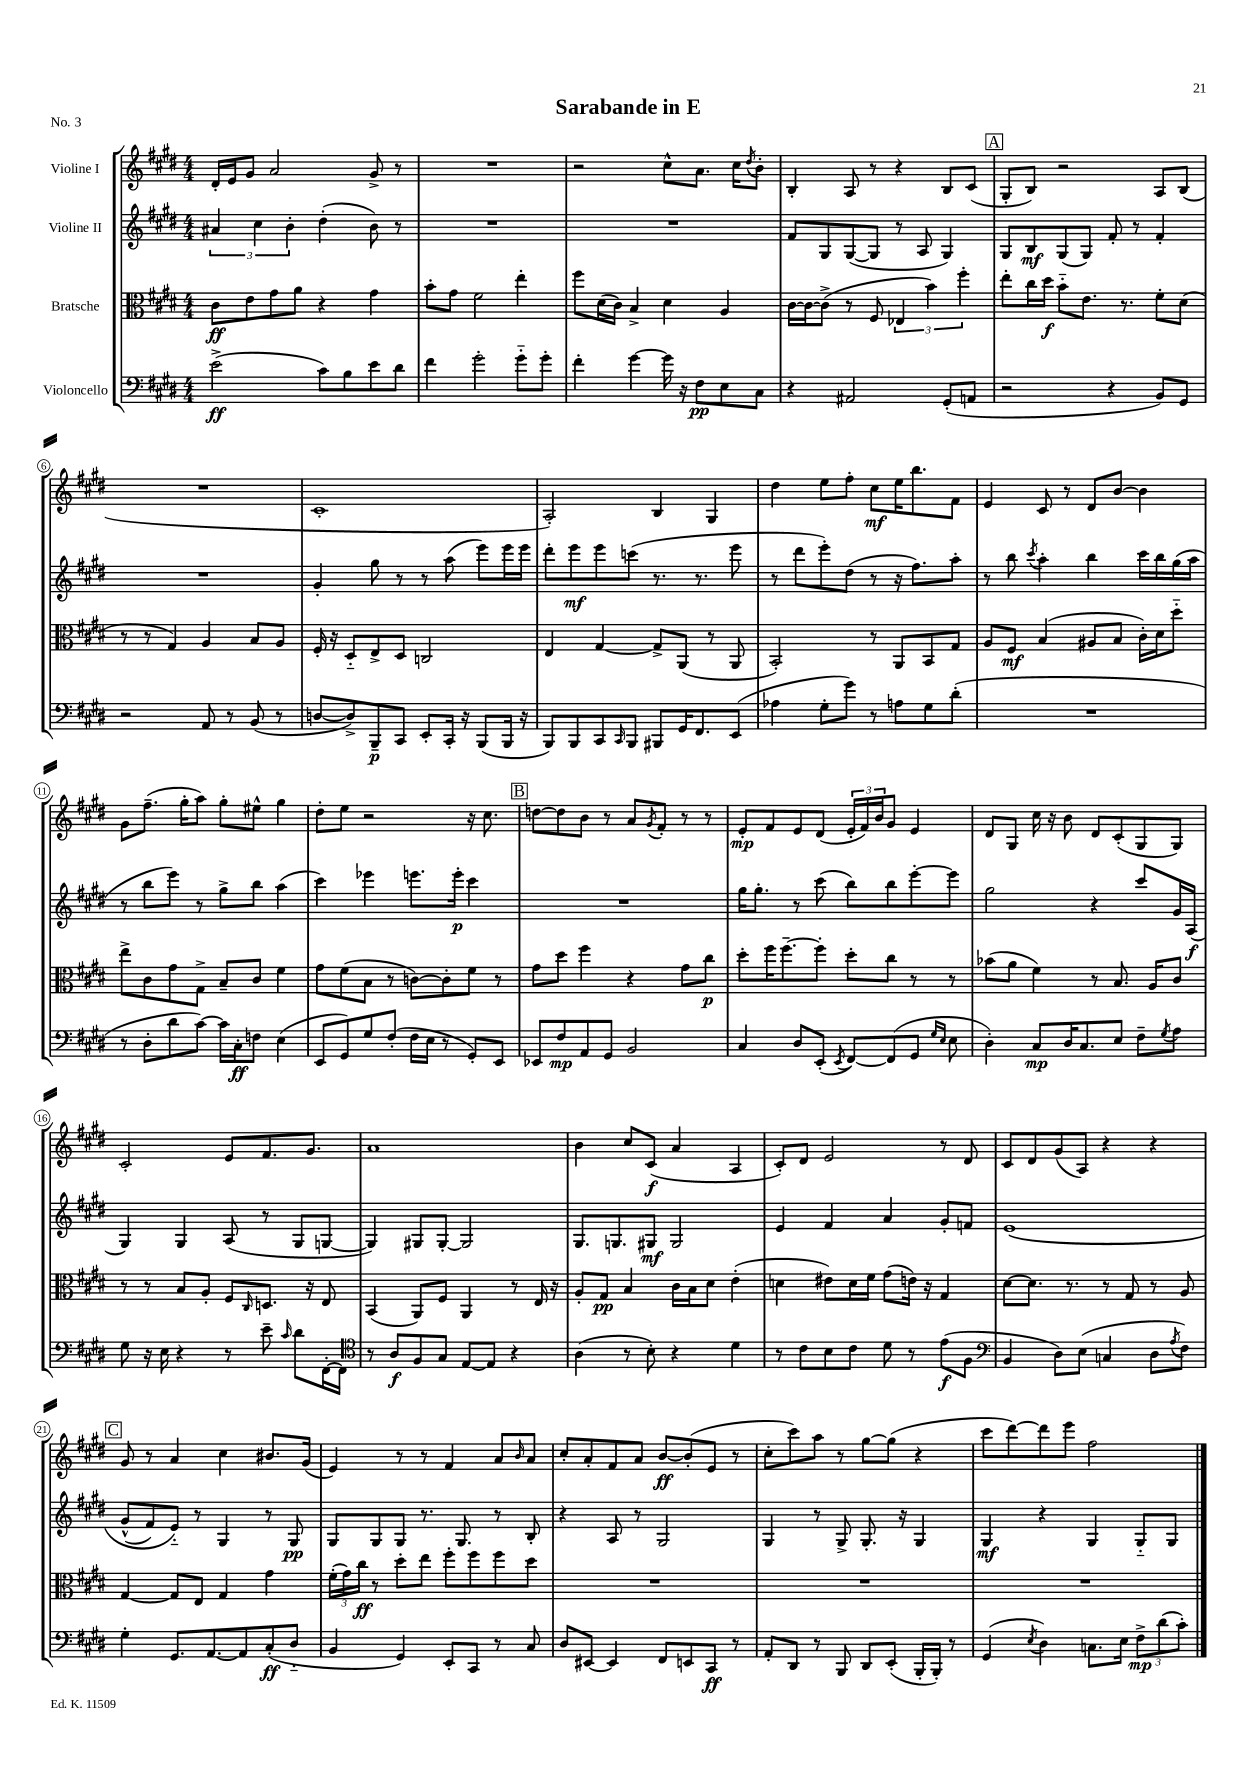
\header { title = "Sarabande in E" piece = "No. 3" }
<<
\new StaffGroup <<
\new Staff = "s0" \with { instrumentName = "Violine I" } {
    \clef treble \key e \major \numericTimeSignature \time 4/4
    dis'16-. e'16 gis'8 a'2 gis'8-> r8 |
    R1 |
    r2 cis''8-^ a'8. cis''16 \acciaccatura { dis''8 } b'8-. |
    b4-. a8 r8 r4 b8 cis'8( |
    \mark \markup { \box "A" } gis8-. b8) r2 a8 b8( |
    R1 |
    cis'1-. |
    a2-.) b4 gis4 |
    dis''4 e''8 fis''8-. cis''8\mf e''16 b''8. fis'8 |
    e'4 cis'8 r8 dis'8 b'8~ b'4 |
    gis'8 fis''8.--( gis''16-. a''8) gis''8-. eis''8-^ gis''4 |
    dis''8-. e''8 r2 r16 cis''8. |
    \mark \markup { \box "B" } d''8~ d''8 b'8 r8 a'8 \acciaccatura { gis'8 } fis'8-. r8 r8 |
    e'8-.\mp fis'8 e'8 dis'8( \tuplet 3/2 { e'16-. fis'16) b'16 } gis'8 e'4 |
    dis'8 gis8 cis''16 r16 b'8 dis'8 cis'8-.( gis8 gis8) |
    cis'2-. e'8 fis'8. gis'8. |
    a'1 |
    b'4 cis''8 cis'8\f( a'4 a4 |
    cis'8-.) dis'8 e'2 r8 dis'8 |
    cis'8 dis'8 gis'8( a8) r4 r4 |
    \mark \markup { \box "C" } gis'8 r8 a'4 cis''4 bis'8. gis'16( |
    e'4) r8 r8 fis'4 a'8 \grace { b'16 } a'8 |
    cis''8-. a'8-. fis'8 a'8 b'8~\ff b'8-.( e'8 r8 |
    cis''8-. cis'''8) a''8 r8 gis''8~ gis''8( r4 |
    cis'''8 dis'''8~) dis'''8 e'''8 fis''2 \bar "|." |
}
\new Staff = "s1" \with { instrumentName = "Violine II" } {
    \clef treble \key e \major \numericTimeSignature \time 4/4
    \tuplet 3/2 { ais'4 cis''4 b'4-. } dis''4-.( b'8) r8 |
    R1 |
    R1 |
    fis'8 gis8 gis8~( gis8 r8 a8 gis4) |
    \mark \markup { \box "A" } gis8 b8\mf gis8( gis8) fis'8-. r8 fis'4-. |
    R1 |
    gis'4-. gis''8 r8 r8 a''8( e'''8) e'''16 e'''16 |
    dis'''8-. e'''8\mf e'''8 c'''8( r8. r8. e'''8 |
    r8 dis'''8 e'''8-.) dis''8( r8 r16 fis''8.) a''8-. |
    r8 b''8 \acciaccatura { cis'''8 } a''4-. b''4 cis'''16 b''16 gis''16( a''16 |
    r8 b''8 e'''8) r8 gis''8-> b''8 a''4( |
    cis'''4) ees'''4 e'''8. e'''16-.\p cis'''4 |
    \mark \markup { \box "B" } R1 |
    gis''16 gis''8.-. r8 cis'''8( b''8) b''8 e'''8~-. e'''8 |
    gis''2 r4 cis'''8 gis'16 a16\f( |
    gis4) gis4 a8( r8 gis8 g8~ |
    g4) gis8 gis8~-. gis2 |
    gis8. g8. gis8\mf gis2 |
    e'4 fis'4 a'4 gis'8-. f'8 |
    e'1\( |
    \mark \markup { \box "C" } gis'8-^( fis'8) e'8-_\) r8 gis4 r8 gis8\pp |
    gis8 gis8 gis8 r8. gis8. r8 b8-. |
    r4 a8 r8 gis2 |
    gis4 r8 gis8-> gis8.-. r16 gis4 |
    gis4\mf r4 gis4 gis8-_ gis8 \bar "|." |
}
\new Staff = "s2" \with { instrumentName = "Bratsche" } {
    \clef alto \key e \major \numericTimeSignature \time 4/4
    cis'8\ff e'8 gis'8 a'8 r4 gis'4 |
    b'8-. gis'8 fis'2 e''4-. |
    fis''8 dis'16( cis'16) b4-> dis'4 a4 |
    cis'16~ cis'16~ cis'8->( r8 fis8 \tuplet 3/2 { ees4 b'4) fis''4-. } |
    \mark \markup { \box "A" } e''8-. cis''16 dis''16\f b'8-_ e'8. r8. fis'8-. dis'8( |
    r8 r8 gis4) a4 b8 a8 |
    fis16-. r16 dis8-_ e8-> dis8 c2 |
    e4 gis4~ gis8-> a,8( r8 a,8 |
    b,2-.) r8 a,8 b,8 gis8 |
    a8 fis8\mf b4( ais8 b8 cis'16-.) dis'16 dis''8-_ |
    e''8-> cis'8 gis'8 gis8-> b8-- cis'8 fis'4 |
    gis'8 fis'8( b8 r8 c'8~) c'8-. fis'8 r8 |
    \mark \markup { \box "B" } gis'8 dis''8 fis''4 r4 gis'8 cis''8\p |
    dis''8-. fis''16 fis''8.~-- fis''8-. dis''8-. cis''8 r8 r8 |
    bes'8( a'8 fis'4) r8 b8. a16 cis'8 |
    r8 r8 b8 a8-. fis8 \grace { cis16 } d8. r16 e8 |
    b,4( a,8) fis8 a,4 r8 e16 r16 |
    a8-. gis8\pp b4 cis'16 b16 dis'8 e'4-.( |
    d'4 eis'8) d'16 fis'16 gis'8( e'16) r16 gis4 |
    dis'8~ dis'8. r8. r8 gis8 r8 a8 |
    \mark \markup { \box "C" } gis4~ gis8 e8 gis4 gis'4 |
    \tuplet 3/2 { fis'16-.( gis'16) cis''16\ff } r8 dis''8-. e''8 fis''8-. fis''8 fis''8 dis''8 |
    R1 |
    R1 |
    R1 \bar "|." |
}
\new Staff = "s3" \with { instrumentName = "Violoncello" } {
    \clef bass \key e \major \numericTimeSignature \time 4/4
    e'2->\ff( cis'8) b8 e'8 dis'8 |
    fis'4 gis'2-. gis'8-_ gis'8-. |
    fis'4-. gis'4~ gis'16 r16 fis8\pp e8 cis8 |
    r4 ais,2 gis,8-.( a,8 |
    \mark \markup { \box "A" } r2 r4 b,8) gis,8 |
    r2 a,8 r8 b,8( r8 |
    d8~ d8->) b,,8--\p cis,8 e,8-. cis,16-. r16 b,,8( b,,16 r16 |
    b,,8) b,,8 cis,8 \grace { cis,16 } b,,8 bis,,8 gis,16 fis,8. e,8( |
    aes4 gis8-. gis'8) r8 a8 gis8 dis'8-.( |
    R1 |
    r8 dis8-. dis'8 cis'8~) cis'16 cis16-.\ff f8 e4( |
    e,8 gis,8) gis8 fis8-.( fis16 e16 r8 gis,8-.) e,8 |
    \mark \markup { \box "B" } ees,8 fis8\mp a,8 gis,8 b,2 |
    cis4 dis8 e,8-.( \acciaccatura { e,8 } fis,8~) fis,8( gis,8 \grace { gis16 e16 } e8 |
    dis4-.) cis8\mp dis16 cis8. e8 fis8-- \acciaccatura { gis8 } a8 |
    gis8 r16 e16 r4 r8 e'8-- \grace { cis'16 } dis'8 fis,16~-. fis,16 |
    \clef tenor r8 a8\f fis8 gis8 e8~ e8 r4 |
    a4( r8 b8-.) r4 dis'4 |
    r8 cis'8 b8 cis'8 dis'8 r8 e'8\f( fis8 |
    \clef bass b,4 dis8) e8( c4 dis8 \acciaccatura { a8 } fis8) |
    \mark \markup { \box "C" } gis4-. gis,8. a,8.~ a,8 cis8-.\ff( dis8-_ |
    b,4 gis,4) e,8-. cis,8 r8 cis8 |
    dis8 eis,8~ eis,4 fis,8 e,8 cis,8\ff r8 |
    a,8-. dis,8 r8 b,,8 dis,8 e,8-.( b,,16-. b,,16-.) r8 |
    gis,4( \acciaccatura { e8 } dis4) c8. e16 \tuplet 3/2 { fis8->\mp dis'8( cis'8-.) } \bar "|." |
}
>>
>>
\layout { \context { \Score \override BarNumber.stencil = #(make-stencil-circler 0.1 0.3 ly:text-interface::print) } }
